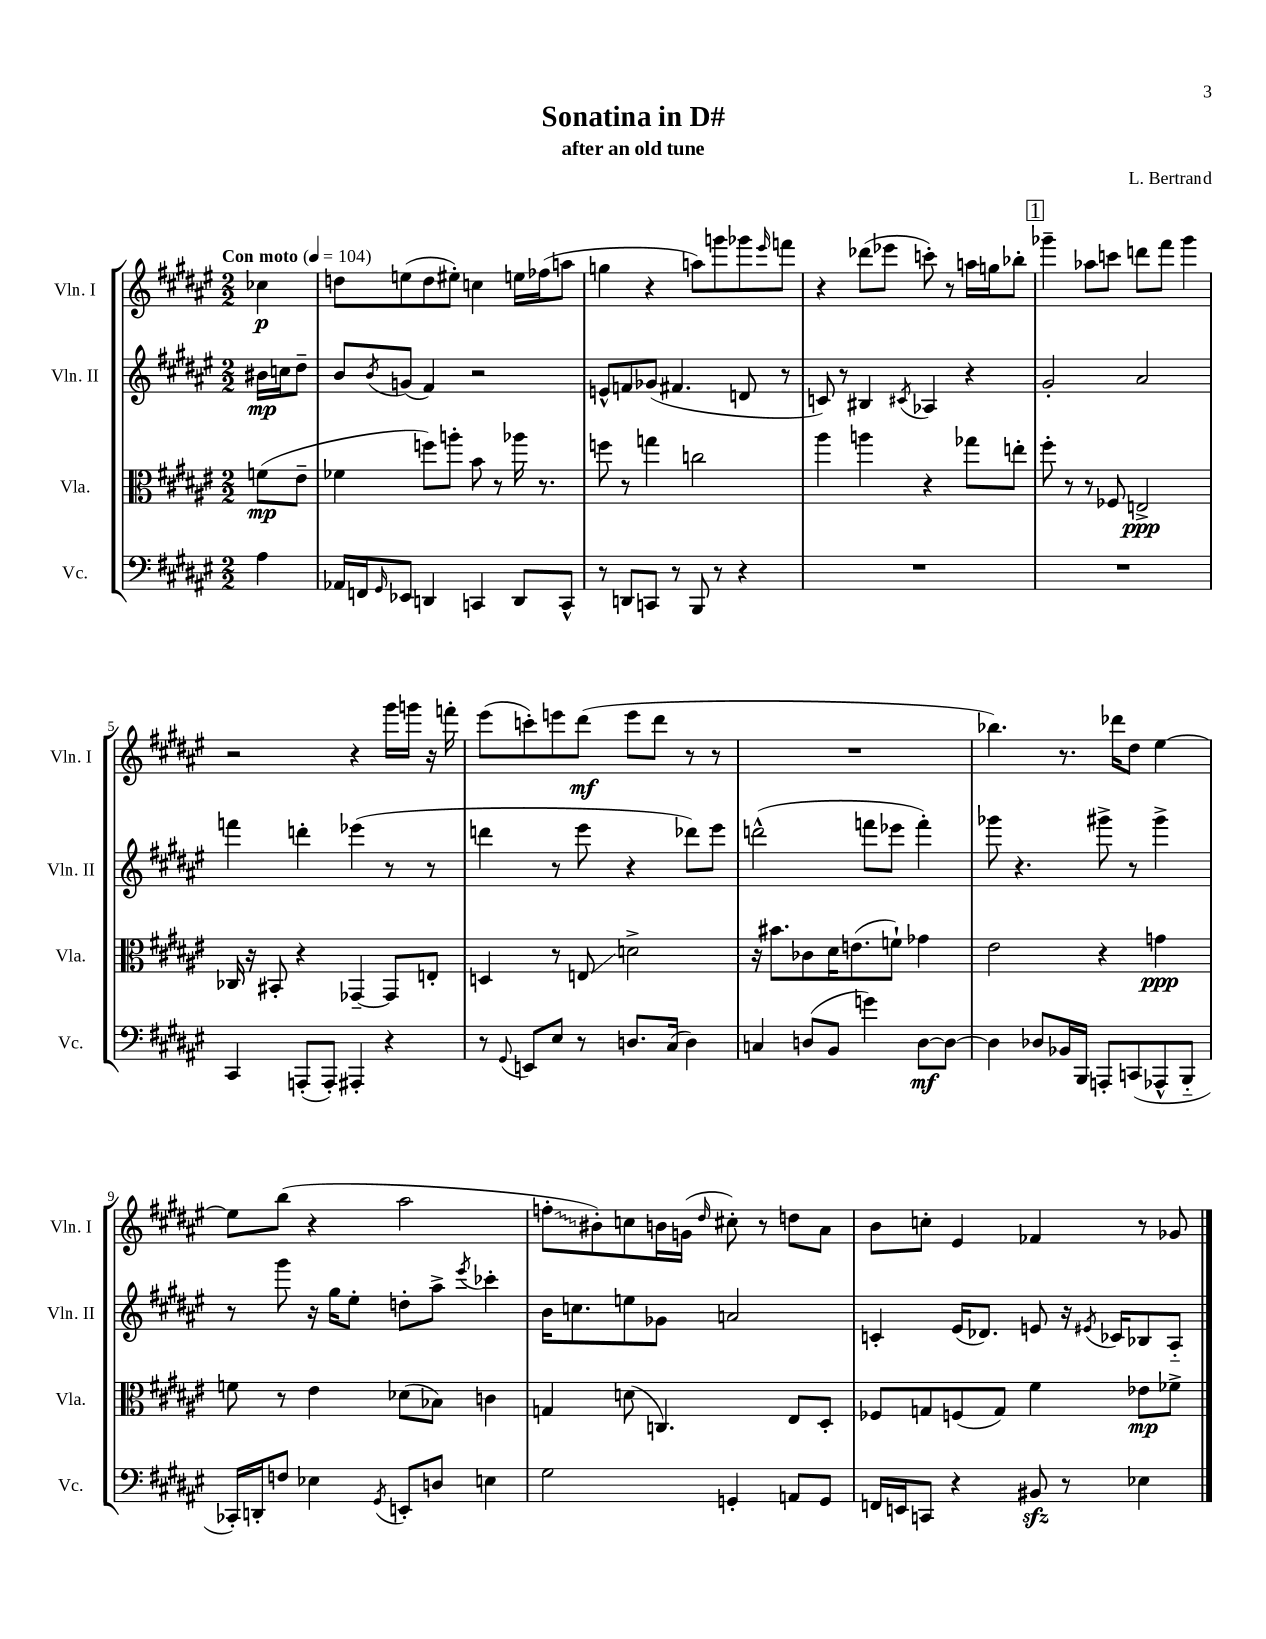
\header { title = "Sonatina in D#" composer = "L. Bertrand" subtitle = "after an old tune" }
<<
\new StaffGroup <<
\new Staff = "s0" \with { instrumentName = "Vln. I" shortInstrumentName = "Vln. I" } {
    \clef treble \key fis \major \numericTimeSignature \time 2/2 \partial 4 \tempo "Con moto" 4 = 104
    ces''4\p |
    d''8 e''8( d''8 eis''8-.) c''4 e''16 fes''16( a''8 |
    g''4 r4 a''8) g'''8 ges'''8 \grace { eis'''16 } f'''8 |
    r4 des'''8( ees'''8 c'''8-.) r8 a''16 g''16 bes''8-. |
    \mark \markup { \box "1" } ges'''4-- aes''8 c'''8 d'''8 fis'''8 ges'''4 |
    r2 r4 gis'''16 g'''16 r16 f'''16-. |
    eis'''8( c'''8-.) e'''8 dis'''8\mf( e'''8 dis'''8 r8 r8 |
    R1 |
    bes''4.) r8. des'''16 dis''8 eis''4~ |
    eis''8 b''8( r4 ais''2 |
    \once \override Glissando.style = #'zigzag f''8-.\glissando bis'8-.) c''8 b'16 g'16( \grace { dis''16 } cis''8-.) r8 d''8 ais'8 |
    b'8 c''8-. eis'4 fes'4 r8 ges'8 \bar "|." |
}
\new Staff = "s1" \with { instrumentName = "Vln. II" shortInstrumentName = "Vln. II" } {
    \clef treble \key fis \major \numericTimeSignature \time 2/2 \partial 4
    bis'16\mp c''16 dis''8-- |
    b'8 \acciaccatura { b'8 } g'8( fis'4) r2 |
    e'8-^ f'8 ges'8( fis'4. d'8 r8 |
    c'8) r8 bis4 \acciaccatura { cis'8 } aes4 r4 |
    \mark \markup { \box "1" } gis'2-. ais'2 |
    f'''4 d'''4-. ees'''4( r8 r8 |
    d'''4 r8 eis'''8 r4 des'''8) eis'''8 |
    d'''2-^( f'''8 ees'''8 f'''4-.) |
    ges'''8 r4. gis'''8-> r8 gis'''4-> |
    r8 gis'''8 r16 gis''16 eis''8-. d''8-. ais''8-> \acciaccatura { eis'''8 } ces'''4-. |
    b'16 c''8. e''8 ges'8 a'2 |
    c'4-. eis'16( des'8.) e'8 r16 \acciaccatura { eis'8 } ces'16 bes8 ais8-_ \bar "|." |
}
\new Staff = "s2" \with { instrumentName = "Vla." shortInstrumentName = "Vla." } {
    \clef alto \key fis \major \numericTimeSignature \time 2/2 \partial 4
    f'8\mp( eis'8-- |
    fes'4 f''8) a''8-. b'8 r8 aes''16 r8. |
    f''8 r8 g''4 c''2 |
    ais''4 a''4 r4 ges''8 e''8-. |
    \mark \markup { \box "1" } fis''8-. r8 r8 fes8 e2->\ppp |
    ces16 r16 bis,8-. r4 ges,4~-- ges,8 e8-. |
    d4 r8 e8\glissando d'2-> |
    r16 bis'8. ces'8 dis'16 e'8.( f'8-!) ges'4 |
    eis'2 r4 g'4\ppp |
    f'8 r8 eis'4 des'8( bes8) c'4 |
    g4 d'8( c4.) eis8 dis8-. |
    fes8 g8 f8( g8) fis'4 ees'8\mp fes'8-> \bar "|." |
}
\new Staff = "s3" \with { instrumentName = "Vc." shortInstrumentName = "Vc." } {
    \clef bass \key fis \major \numericTimeSignature \time 2/2 \partial 4
    ais4 |
    aes,16 f,16 \grace { gis,16 } ees,8 d,4 c,4 d,8 c,8-^ |
    r8 d,8 c,8 r8 b,,8 r8 r4 |
    R1 |
    \mark \markup { \box "1" } R1 |
    cis,4 a,,8-.( a,,8-.) ais,,4-. r4 |
    r8 \appoggiatura { gis,8 } e,8 eis8 r8 d8. cis16( d4) |
    c4 d8( b,8 g'4) d8~\mf d8~ |
    d4 des8 bes,16 b,,16 a,,8-. c,8( aes,,8-^ b,,8-_ |
    ces,16-.) d,16-. f8 ees4 \acciaccatura { gis,8 } e,8-. d8 e4 |
    gis2 g,4-. a,8 g,8 |
    f,16 e,16 c,8 r4 bis,8\sfz r8 ees4 \bar "|." |
}
>>
>>
